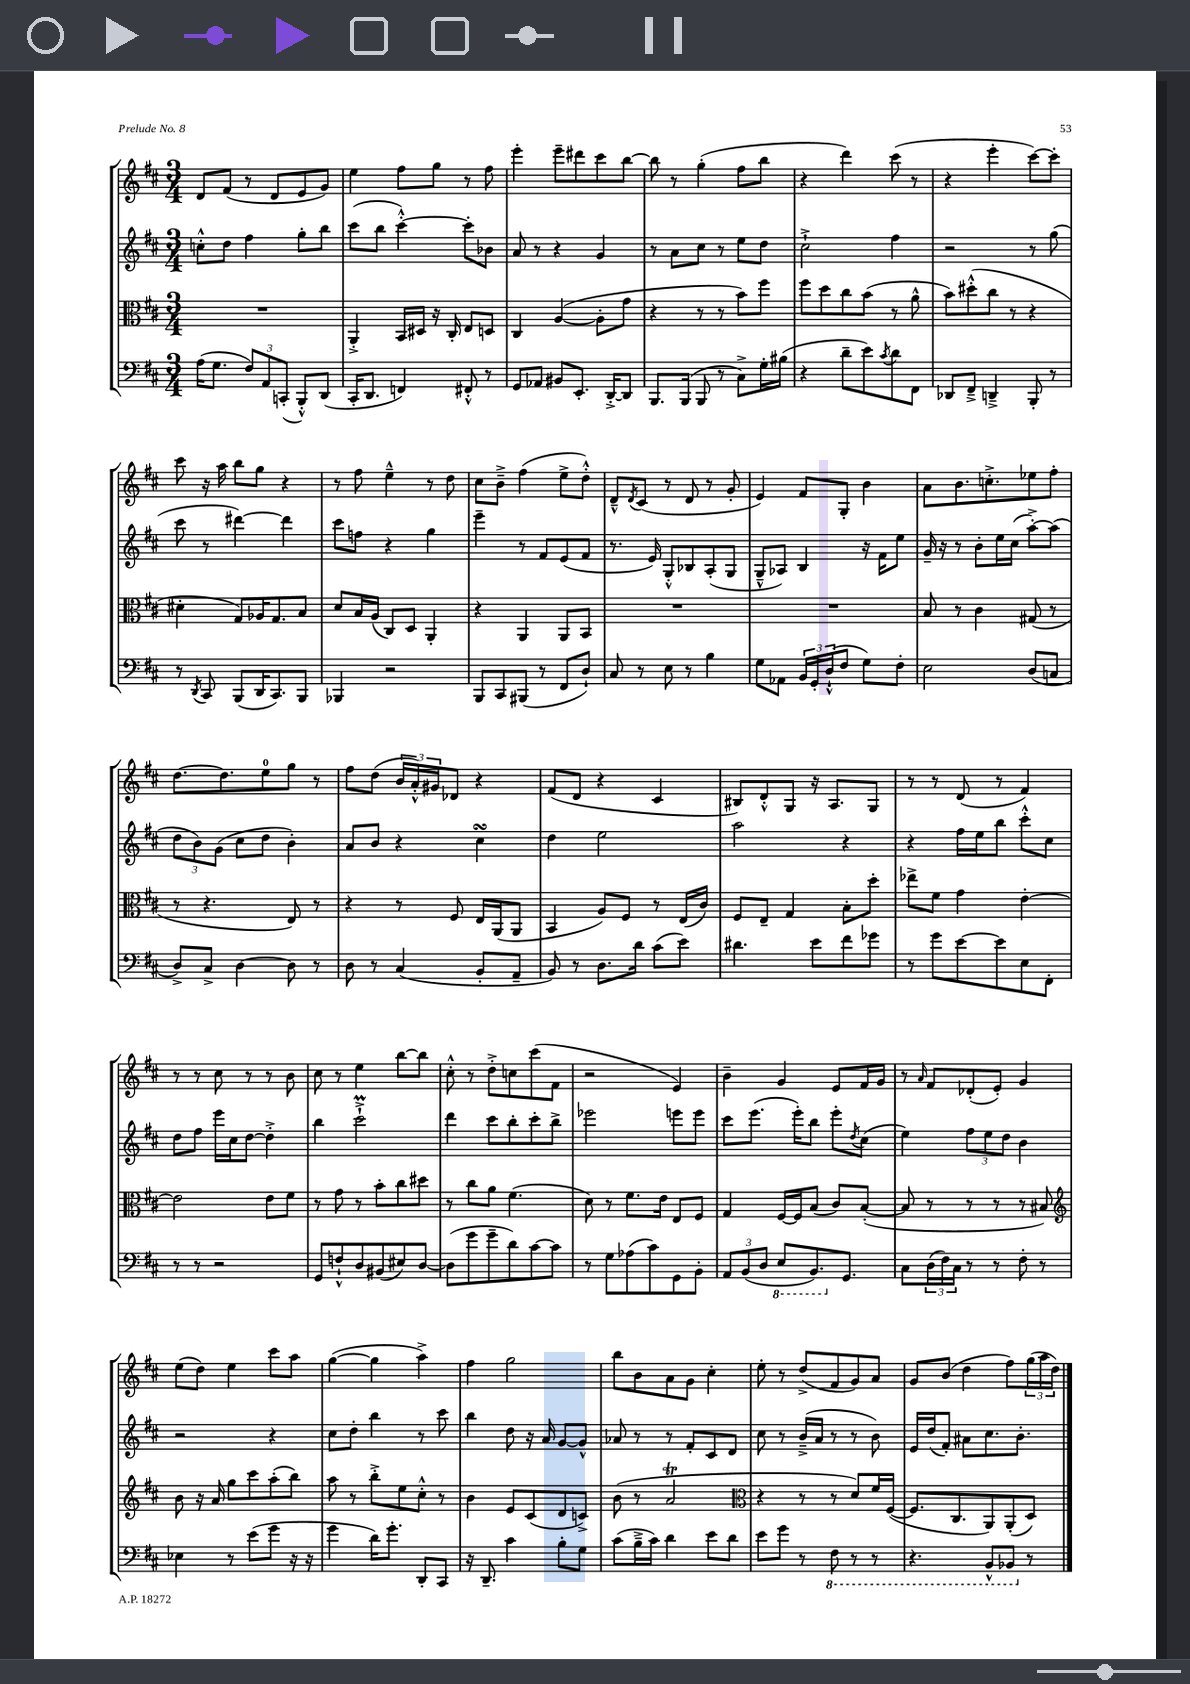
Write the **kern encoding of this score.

**kern	**kern	**kern	**kern
*staff4	*staff3	*staff2	*staff1
*clefF4	*clefC3	*clefG2	*clefG2
*k[f#c#]	*k[f#c#]	*k[f#c#]	*k[f#c#]
*M3/4	*M3/4	*M3/4	*M3/4
(16A	2.r	8cc'^^	8d
8.G	.	.	.
.	.	8dd	(8f#
12F#)	.	4ff#	8r
12AA	.	.	.
.	.	.	8d
(12CC'	.	.	.
8BBB'^^)	.	8gg'	8e
(8DD	.	8bb	8g)
=	=	=	=
16CC#'	4AA'^	(8ccc#	4ee
8.DD	.	.	.
.	.	8bb	.
4FF)	16BB	[4ccc#'^^)	8ff#
.	16D#	.	.
.	16r	.	8gg
.	16C#'	.	.
8FF#'^^	8E	8ccc#']	8r
8r	8D	8b-	8ff#
=	=	=	=
8GG	4C#	8a	4eee'
8AA-	.	8r	.
8BB#	([4A	4r	8eee~
8.EE'	.	.	8ddd#
.	8A']	4g	8ccc#
[16DD'^	.	.	.
8DD]	8g	.	[8bb
=	=	=	=
8.BBB	4r	8r	8bb]
.	.	8a	8r
(16BBB	.	.	.
8BBB	8r	8cc#	(4gg'
8r	8r	8r	.
8C#^)	8b)	8ee	8ff#
16G'	8ff#	8dd	8bb
(16B#	.	.	.
=	=	=	=
4r	8ff#	2cc#`^	4r
.	8dd	.	.
8d~	8cc#	.	4ddd)
8e)	(8b	.	.
8qc#	.	.	.
8d	8r	4ff#	(8ccc#
8FF#	8a^^	.	8r
=	=	=	=
8DD-	8b)	2r	4r
8FF#~^	(8dd#'^^	.	.
4DD~^	8cc#	.	4eee'
.	8r	.	.
8BBB'	4r	8r	[8ccc#)
8r	.	(8gg	8ccc#']
=	=	=	=
8r	4d#'	8ccc#	8ccc#
8qDD	.	.	.
8CC#	.	8r	16r
.	.	.	16aa
(8BBB	8G)	[4ddd#)	8bb
16DD	16A-	.	8gg
8.CC#)	8.G	.	.
.	.	4ddd#]	4r
8BBB	8B	.	.
=	=	=	=
4BBB-	8d	8ccc#	8r
.	16B	8ff	8ff#
.	(16A	.	.
2r	8C#)	4r	4ee~^^
.	8D	.	.
.	4AA'	4gg	8r
.	.	.	8dd
=	=	=	=
8BBB	4r	4eee~	8cc#
8CC#	.	.	8b~^
(8BBB#	4AA	8r	(4ff#
8r	.	8f#	.
8FF#	8AA	(8e	8ee^
8D`)	8BB	8f#	8dd'^^)
=	=	=	=
8C#	2.r	8.r	8d~^^
.	.	.	8qd
8r	.	.	(8c#
.	.	16e)	.
8E	.	8G'^^	8r
8r	.	8B-	8d
4B	.	(8A'	8r
.	.	8G	8g'
=	=	=	=
8G	2.r	8G~^^	4e)
8AA-	.	8A-)	.
24BB	.	4B	8f#
24GG'	.	.	.
(24D`^^	.	.	.
8F#	.	.	8G'
8G)	.	16r	4b
.	.	16f#	.
8F#'	.	8ee	.
=	=	=	=
2E	8B	16g~	8a
.	.	16r	.
.	8r	8r	8.b
.	4c#	8b'	.
.	.	.	8.cc'^
.	.	16ee	.
.	.	(16cc#	.
(8D	(8G#	[8aa'^)	8ee-
8C	8r	(8aa]	8ff#'
=	=	=	=
8D^)	8r	12dd	[8.dd
.	.	12b)	.
8C#^	4.r	.	.
.	.	(12g	.
.	.	.	8.dd]
[4D	.	8cc#	.
.	.	8dd	8ee
8D]	8E)	4b')	8gg
8r	8r	.	8r
=	=	=	=
8D	4r	8a	8ff#
8r	.	8b	(8dd
(4C#	8r	4r	24b
.	.	.	24a'^^)
.	.	.	24g#
.	8F#	.	8d-
8BB'	16E	4cc#	4r
.	(16AA	.	.
8AA~	8AA	.	.
=	=	=	=
8BB)	4BB	4dd	(8f#
8r	.	.	8d
8.D	8A)	2ee	4r
.	8F#	.	.
16d	.	.	.
(8c#	8r	.	4c#
8e)	(16E	.	.
.	16c#)	.	.
=	=	=	=
4.d#	8F#	2aa	8B#)
.	8E~	.	8d'^^
.	4G	.	8G
8e	.	.	16r
.	.	.	8.A
8f#	8B'	4r	.
8g-	8dd'	.	8G
=	=	=	=
8r	8ee-^	4r	8r
8g	8f#	.	8r
[8e	4g	16ff#	(8d
.	.	16ee	.
8e]	.	8bb	8r
8E	[4e'	8ccc#'^^	4f#)
8FF#'	.	8cc#	.
=	=	=	=
8r	2e]	8dd	8r
8r	.	8ff#	8r
2r	.	16eee	8cc#
.	.	16cc#	.
.	.	[8dd	8r
.	8e	4dd'^]	8r
.	8f#	.	8b
=	=	=	=
8GG	8r	4bb	8cc#
8F`^^	8g	.	8r
8D	8r	2ccc#`^	4ee
(8BB#	8b'	.	.
8E#)	8cc#	.	[8bb
[8D	8dd#	.	8bb]
=	=	=	=
(8D]	8r	4ddd	8cc#'^^
8g	8cc#	.	8r
8g~	8a	8ccc#	8dd'^
8d)	(4.f#	8bb'	8cc
[8c#	.	8ccc#'	(8ccc#
8c#]	.	8bb^	8f#
=	=	=	=
8r	8d)	2eee-	2r
8G	8r	.	.
(8A-	8.f#	.	.
8c#)	.	.	.
.	16e	.	.
8GG	8E	8eee	4e)
8BB'	8F#	8eee	.
=	=	=	=
12AA	4G	8ccc#	4b~
(12BB	.	.	.
.	.	(8.eee	.
12D	.	.	.
8EE	[16F#	.	4g
.	16F#]	16eee')	.
8.BBB)	(8B	8bb	.
.	8c#)	8eee'	8e
8.GG	.	.	.
.	.	8qdd	.
.	([8B'	(8cc#	16f#
.	.	.	16g
=	=	=	=
8C#	8B]	4ee)	8r
.	.	.	16qqa
(24D	8r	.	8f#
24F#)	.	.	.
24C#	.	.	.
8r	8r	12ff#	(8d-'
.	.	12ee	.
8r	8r	.	8e')
.	.	12dd	.
8F#'	8r	4b	4g
8r	8B#)	.	.
=	=	=	=
*	*clefG2	*	*
4E-	8b	2r	(8ee
.	16r	.	8dd)
.	16a	.	.
8r	8gg	.	4ee
(8e	8ccc#	.	.
8g	(8aa'	4r	8ccc#
16r	8bb)	.	8aa
16r	.	.	.
=	=	=	=
4g	8aa	8cc#	([4gg
.	8r	8dd'	.
16d)	8bb'^	4bb	4gg]
8.g'	.	.	.
.	8ee	.	.
8DD'	8cc#'^^	8r	4aa^)
8CC#	8r	8ccc#	.
=	=	=	=
16r	4b	4bb	4ff#
8.DD~	.	.	.
4c#	8e	8dd	2gg
.	(8c#	16r	.
.	.	16a	.
8B'	8d	[8g	.
8G	8c^)	8g^^]	.
=	=	=	=
(8c#	(8b	8a-	8bb
16B~^	8r	8r	8b
16c#)	.	.	.
4d	2a	8r	8a
.	.	8f#'	8g
8e	.	8c#	4cc#'
8d	.	8d	.
=	=	=	=
*	*clefC3	*	*
8e	4r	8cc#	8ee'
8g	.	8r	8r
8r	8r	(16b~^	(8dd^
.	.	16a	.
8FF#	8r	8r	8f#
8r	8d)	8r	8g)
8r	16f#	8b)	8a
.	([16F#	.	.
=	=	=	=
4.r	8.F#]	16e	8g
.	.	(16dd	.
.	.	8f#')	(8b
.	8.C#	.	.
.	.	8a#	4dd
8BBB^^	8AA)	8.cc#	.
8BBB-	(8AA'	.	8ff#)
.	.	8.b'	.
8r	8D)	.	(24gg
.	.	.	24aa
.	.	.	24dd)
==	==	==	==
*-	*-	*-	*-
